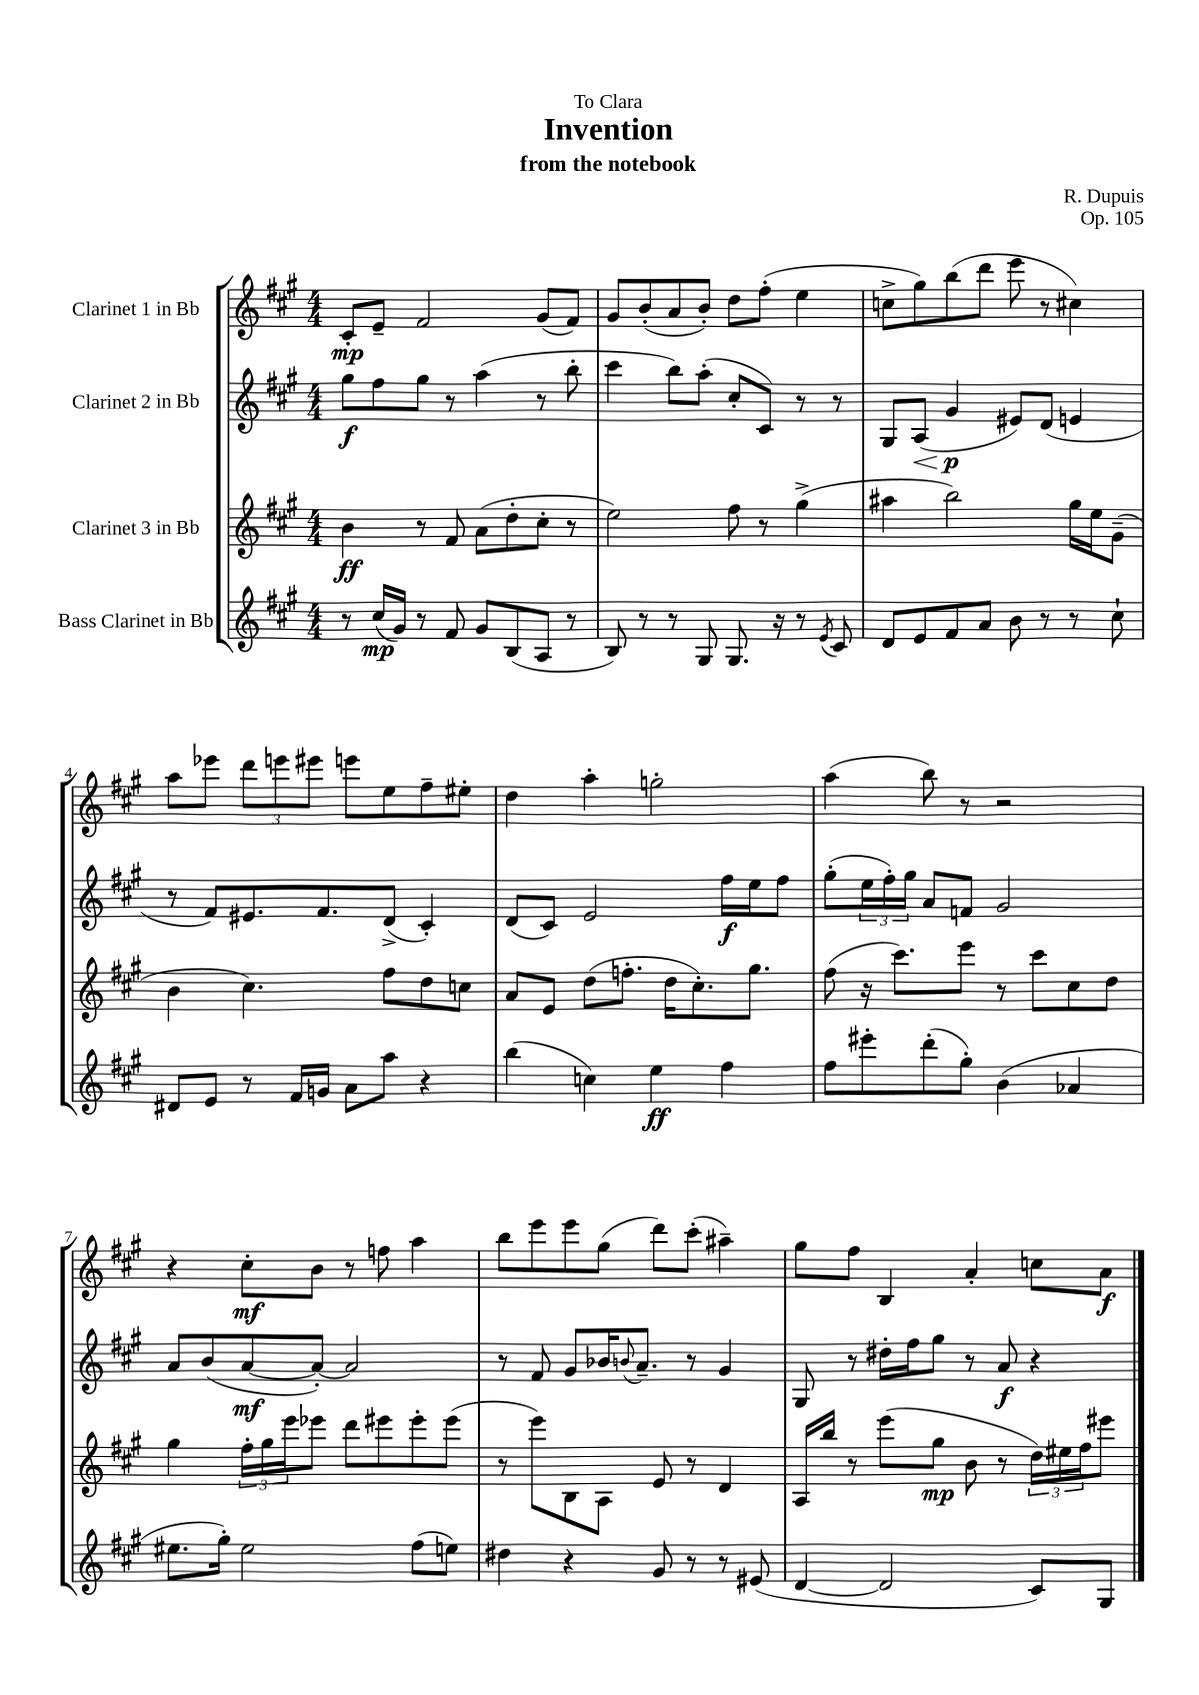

**kern	**kern	**kern	**kern
*staff4	*staff3	*staff2	*staff1
*clefG2	*clefG2	*clefG2	*clefG2
*k[f#c#g#]	*k[f#c#g#]	*k[f#c#g#]	*k[f#c#g#]
*M4/4	*M4/4	*M4/4	*M4/4
8r	4b\	8gg#\L	8c#'/L
(16cc#/LL	.	8ff#\	8e~/J
16g#/JJ)	.	.	.
8r	8r	8gg#\J	2f#/
8f#/	8f#/	8r	.
8g#/L	(8a\L	(4aa\	.
(8B/	8dd'\	.	.
8A/J	8cc#'\J	8r	(8g#/L
8r	8r	8bb'\	8f#/J)
=	=	=	=
8B/)	2ee\)	4ccc#\	8g#/L
8r	.	.	(8b'/
8r	.	8bb\L)	8a/
8G#/	.	(8aa'\J	8b'/J)
8.G#/	8ff#\	8cc#'/L	8dd\L
.	8r	8c#/J)	(8ff#'\J
16r	.	.	.
8r	(4gg#^\	8r	4ee\
8qe/	.	.	.
8c#/	.	8r	.
=	=	=	=
8d/L	4aa#\	8G#/L	8cc^\L
8e/	.	(8A/J	8gg#\)
8f#/	2bb\)	4g#/	(8bb\
8a/J	.	.	8ddd\J
8b\	.	8e#/L)	8eee\
8r	.	(8d/J	8r
8r	16gg#\LL	4e/	4cc#\)
.	16ee\J	.	.
8cc#`\	(8g#~\J	.	.
=	=	=	=
8d#/L	4b\	8r	8aa\L
8e/J	.	8f#/L)	8eee-\J
8r	4.cc#\)	8.e#/	12ddd\L
.	.	.	12eee\
16f#/LL	.	.	.
.	.	.	12eee#\J
16g/JJ	.	8.f#/	.
8a\L	.	.	8eee\L
8aa\J	8ff#\L	(8d^/J	8ee\
4r	8dd\	4c#'/)	8ff#~\
.	8cc\J	.	8ee#'\J
=	=	=	=
(4bb\	8a/L	(8d/L	4dd\
.	8e/J	8c#/J)	.
4cc\)	(8dd\L	2e/	4aa'\
.	8.ff'\J	.	.
4ee\	.	.	2gg'\
.	16dd\LK	.	.
.	8.cc#'\)	.	.
4ff#\	.	16ff#\LL	.
.	8.gg#\J	16ee\J	.
.	.	8ff#\J	.
=	=	=	=
8ff#\L	(8ff#\	(8gg#'\L	(4aa\
8eee#'\	16r	24ee\L	.
.	.	24ff#'\)	.
.	8.ccc#\L)	.	.
.	.	24gg#\JJ	.
(8ddd'\	.	8a/L	8bb\)
8gg#'\J)	8eee\J	8f/J	8r
(4b\	8r	2g#/	2r
.	8ccc#\L	.	.
4a-/	8cc#\	.	.
.	8dd\J	.	.
=	=	=	=
8.ee#\L	4gg#\	8a/L	4r
.	.	(8b/	.
16gg#'\Jk)	.	.	.
2ee#\	24ff#'\LL	[8a/	8cc#'\L
.	24gg#\	.	.
.	24eee\J	.	.
.	8eee-\J	8a'/_J)	8b\J
.	8ddd\L	2a/]	8r
.	8eee#\	.	8ff\
(8ff#\L	8eee#'\	.	4aa\
8ee\J)	(8eee#\J	.	.
=	=	=	=
4dd#\	8r	8r	8bb\L
.	8eee\L)	8f#/	8eee\
4r	8B\	8g#/L	8eee\
.	8A\J	16b-/K	(8gg#\J
.	.	8qqb/	.
.	.	8.a~/J	.
8g#/	8e/	.	8ddd\L)
8r	8r	8r	(8ccc#'\J
8r	4d/	4g#/	4aa#~\)
(8e#/	.	.	.
=	=	=	=
[4d/	16A/LL	8G#/	8gg#\L
.	16bb/JJ	.	.
.	8r	8r	8ff#\J
2d/]	(8eee\L	16dd#'\LL	4B/
.	.	16ff#\J	.
.	8gg#\J	8gg#\J	.
.	8b\	8r	4a'/
.	8r	8a/	.
8c#/L)	24dd\LL)	4r	8cc\L
.	24ee#\	.	.
.	24ff#\J	.	.
8G#/J	8eee#\J	.	8a\J
==	==	==	==
*-	*-	*-	*-
